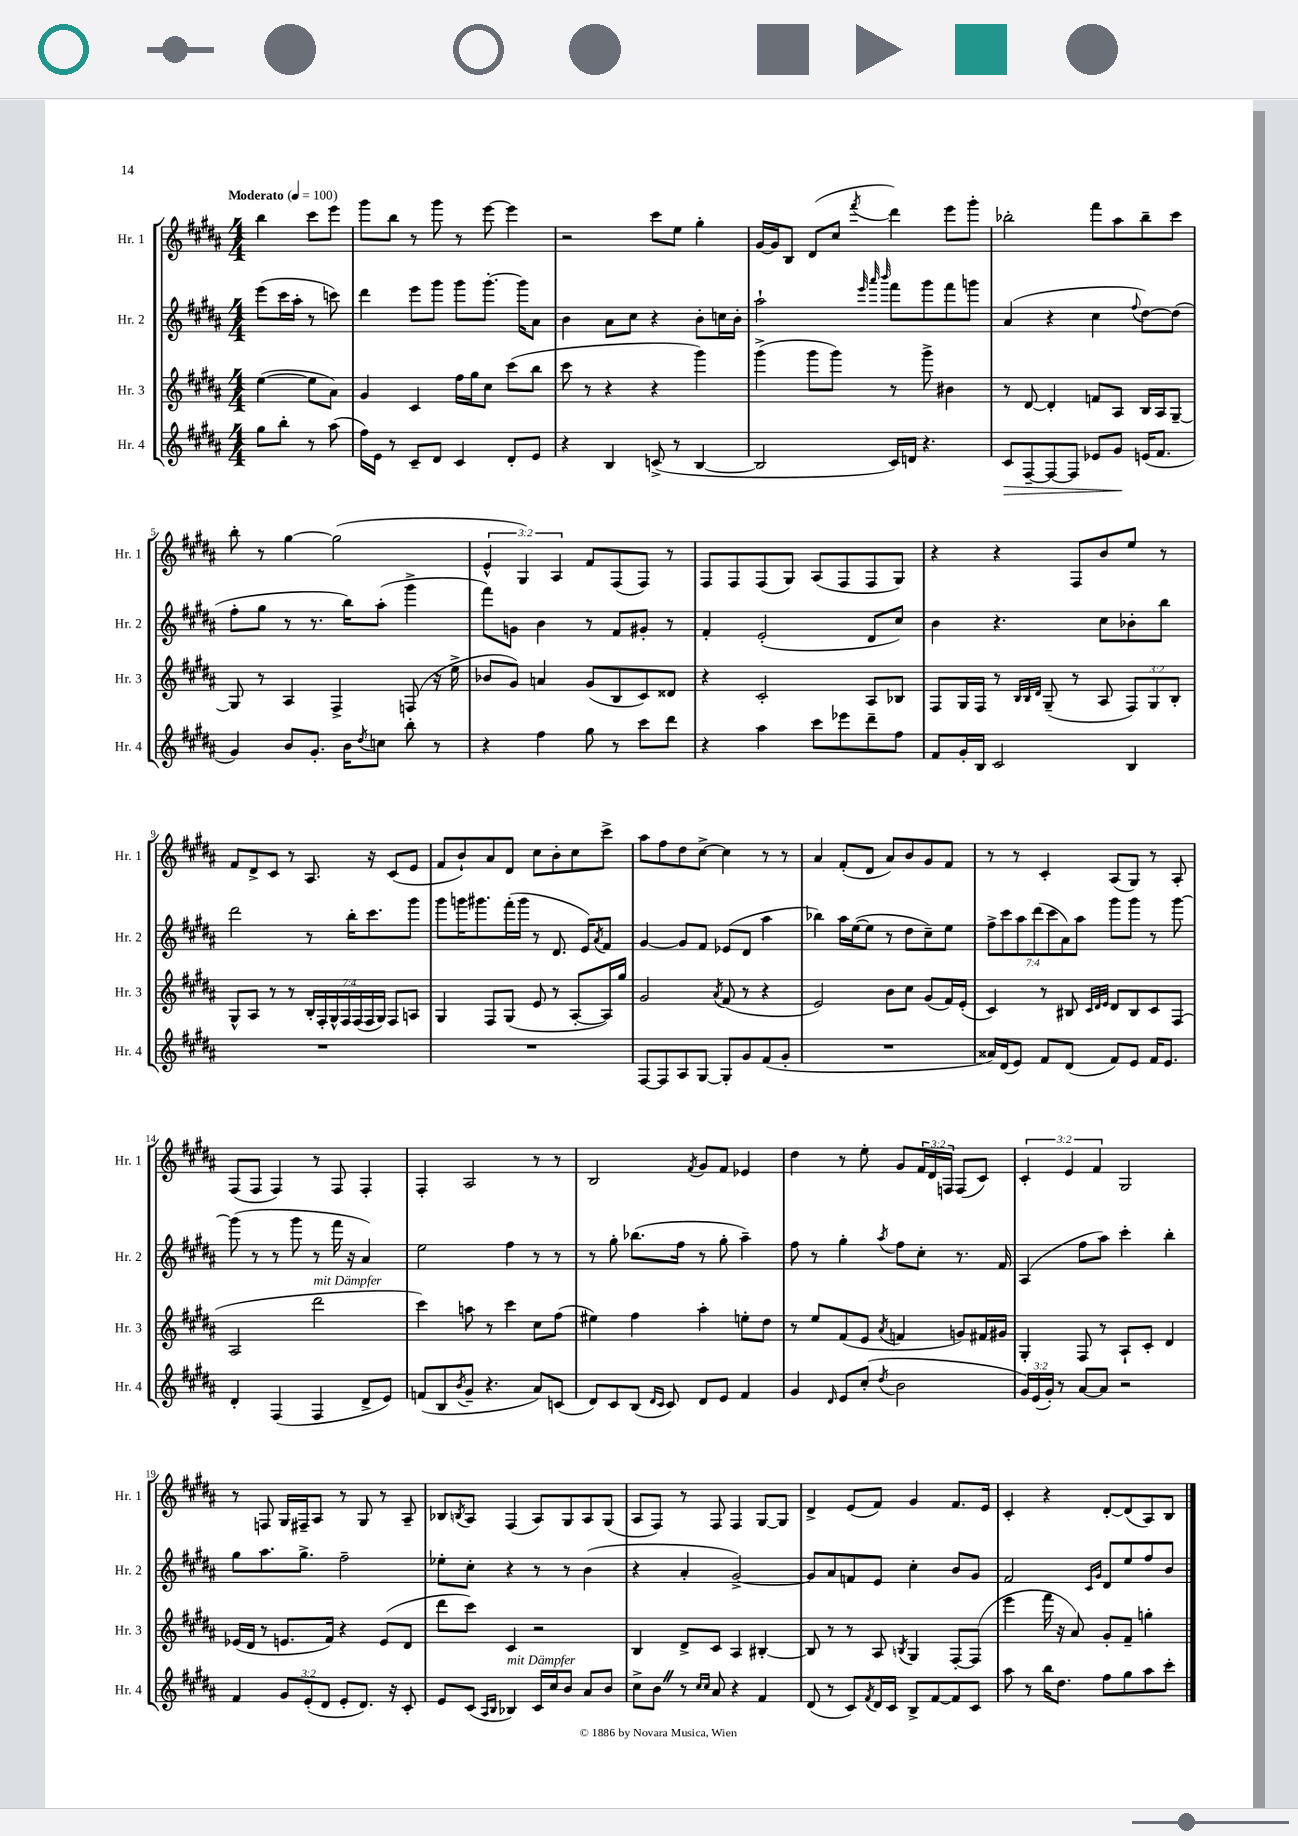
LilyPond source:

<<
\new StaffGroup <<
\new Staff = "s0" \with { instrumentName = "Hr. 1" shortInstrumentName = "Hr. 1" } {
    \clef treble \key b \major \numericTimeSignature \time 4/4 \override Staff.TupletNumber.text = #tuplet-number::calc-fraction-text \partial 2 \tempo "Moderato" 4 = 100
    b''4 cis'''8 e'''8 |
    gis'''8 b''8 r8 gis'''8 r8 e'''8~ e'''4 |
    r2 cis'''8 e''8 gis''4-. |
    gis'16~ gis'16 b8 dis'8( cis''8 \acciaccatura { fis'''8 } dis'''4) e'''8 gis'''8-. |
    bes''2-. fis'''8 ais''8 bes''8-- cis'''8 |
    b''8-. r8 gis''4~ gis''2( |
    \tuplet 3/2 { e'4-^ gis4) ais4 } fis'8 fis8( fis8) r8 |
    fis8 fis8 fis8( gis8) ais8( fis8 fis8 gis8) |
    r4 r4 fis8 b'8 e''8 r8 |
    fis'8 dis'8-> cis'8 r8 ais8. r16 cis'8( e'8 |
    fis'8 b'8-!) ais'8 dis'8 cis''8 b'8-. cis''8 cis'''8-> |
    ais''8 fis''8 dis''8 cis''8~-> cis''4 r8 r8 |
    ais'4 fis'8-.( dis'8 ais'8) b'8 gis'8 fis'8 |
    r8 r8 cis'4-. ais8( gis8) r8 ais8-. |
    fis8( fis8 fis4) r8 fis8 fis4-. |
    fis4-. ais2 r8 r8 |
    b2 \acciaccatura { fis'8 } gis'8 fis'8 ees'4 |
    dis''4 r8 e''8-. gis'8 \tuplet 3/2 { fis'16 dis'16 f16 } f8( cis'8) |
    \tuplet 3/2 { cis'4-. e'4 fis'4 } gis2 |
    r8 f8 gis16 fis16-- ais8 r8 gis8 r8 ais8-- |
    bes8 \acciaccatura { b8 } ais8 fis4( ais8) gis8 ais8 gis8( |
    ais8 fis8) r8 fis8 fis4 gis8~ gis8 |
    dis'4-> e'8( fis'8) gis'4 fis'8. e'16 |
    cis'4-. r4 dis'8~-. dis'8( ais8) b8 \bar "|." |
}
\new Staff = "s1" \with { instrumentName = "Hr. 2" shortInstrumentName = "Hr. 2" } {
    \clef treble \key b \major \numericTimeSignature \time 4/4 \override Staff.TupletNumber.text = #tuplet-number::calc-fraction-text \partial 2
    e'''8( cis'''16 ais''16-. r8 c'''8) |
    dis'''4 e'''8 gis'''8 gis'''8 gis'''8.~-. gis'''16 ais'8 |
    b'4 ais'8 cis''8 r4 b'8-. c''16 b'16-. |
    ais''2-! \grace { e'''32 ais'''32 b'''32 } fis'''8 gis'''8 fis'''8 g'''8 |
    ais'4( r4 cis''4 \appoggiatura { fis''8 } dis''8~) dis''8( |
    fis''8-. gis''8 r8 r8. b''16) ais''8-.( gis'''4-> |
    fis'''8) g'8 b'4 r8 fis'8 gis'8-. r8 |
    fis'4-. e'2-.( dis'8 cis''8) |
    b'4 r4. cis''8 bes'8-. b''8 |
    dis'''2 r8 b''16-. cis'''8. gis'''8 |
    gis'''8 g'''16 gis'''8. fis'''16-.( gis'''16 r8 dis'8. e'16) \acciaccatura { ais'8 } fis'8 |
    gis'4~ gis'8 fis'8 ees'8( dis'8 ais''4 |
    bes''4) ais''16 e''16~( e''8 r8 dis''8 cis''8--) e''8 |
    \tuplet 7/4 { fis''8-> cis'''8 ais''8 dis'''8( cis'''8 ais'8) ais''8 } gis'''8 gis'''8 r8 gis'''8~ |
    gis'''8( r8 r8 gis'''8 r8 fis'''16 r16 ais'4) |
    e''2 fis''4 r8 r8 |
    r8 gis''8-. bes''8.( fis''16 r8 gis''8-. ais''4--) |
    fis''8 r8 gis''4-. \acciaccatura { ais''8 } fis''8 cis''8-. r8. fis'16 |
    ais4( fis''8 ais''8) cis'''4-. b''4-. |
    gis''8 ais''8. gis''8.-> fis''2-- |
    ees''8-. cis''8-. r4 r8 r8 b'4( |
    r4 ais'4-. gis'2~->) |
    gis'8 ais'8 f'8 e'8 cis''4-. b'8 gis'8 |
    fis'2 \grace { cis'16 gis'16 } dis'8 e''8 fis''8 b'8 \bar "|." |
}
\new Staff = "s2" \with { instrumentName = "Hr. 3" shortInstrumentName = "Hr. 3" } {
    \clef treble \key b \major \numericTimeSignature \time 4/4 \override Staff.TupletNumber.text = #tuplet-number::calc-fraction-text \partial 2
    e''4~( e''8 ais'8) |
    gis'4 cis'4 fis''16 gis''16 cis''8 cis'''8( b''8 |
    cis'''8 r8 r4 r4 gis'''4) |
    gis'''4->( gis'''8 gis'''8) r8 gis'''8-> bis'4 |
    r8 dis'8~ dis'4-. f'8 ais8 b16 ais16 gis8~-- |
    gis8 r8 ais4 fis4-> f8( r16 e''16-> |
    bes'8 gis'8) a'4 gis'8( b8 cis'8) disis'8 |
    r4 cis'2-. ais8 bes8 |
    fis8 gis16 fis16 r8 \grace { b32 b32 dis'32 } gis8--( r8 ais8 \tuplet 3/2 { fis8) gis8 b8-. } |
    gis8-^ ais8 r8 r8 \tuplet 7/4 { b16-. fis16-. gis16-^ fis16 fis16( fis16 gis16) } fis8 a8 |
    gis4 fis8 gis8( e'8 r8 ais8~-. ais16) gis''16 |
    gis'2 \acciaccatura { ais'8 } fis'8( r8 r4 |
    e'2) b'8 cis''8 gis'8( fis'16) e'16-.( |
    cis'4) r8 bis8 \grace { cis'32 dis'32 e'32 } dis'8 bis8 cis'8 fis8( |
    ais2 dis'''2^\markup { \italic "mit Dämpfer" } |
    cis'''4) a''8 r8 cis'''4 cis''8 fis''8( |
    eis''4) fis''4 ais''4-. e''8-. dis''8 |
    r8 e''8 fis'8( e'8 \acciaccatura { ais'8 } f'4 g'8) fis'16 gis'16 |
    gis4-. fis8 r8 ais8-! cis'8-. dis'4 |
    ees'16( dis'16 r8 e'8. fis'16) r4 e'8( dis'8 |
    dis'''8 cis'''8) cis'4 r2 |
    b4 dis'8-> cis'8 ais4 bis4~-. |
    bis8 r8 r8 ais8 \acciaccatura { b8 } gis4 fis8~-. fis8( |
    e'''4 fis'''16 r16 ais'8) gis'8-. fis'8-- g''4-. \bar "|." |
}
\new Staff = "s3" \with { instrumentName = "Hr. 4" shortInstrumentName = "Hr. 4" } {
    \clef treble \key b \major \numericTimeSignature \time 4/4 \override Staff.TupletNumber.text = #tuplet-number::calc-fraction-text \partial 2
    gis''8 b''8-. r8 ais''8( |
    fis''16) e'16 r8 cis'8-- dis'8 cis'4 dis'8-. e'8 |
    r4 b4 c'8->( r8 b4~ |
    b2 cis'16) d'16 r4. |
    cis'8\> fis8~-- fis8~ fis8 ees'8 gis'8\! e'16( fis'8. |
    gis'4) b'8 gis'8.-. b'16 \acciaccatura { dis''8 } c''8 b''8-. r8 |
    r4 fis''4 gis''8 r8 cis'''8 dis'''8 |
    r4 ais''4 cis'''8 ees'''8 dis'''8-- fis''8 |
    fis'8 gis'16-. b16 cis'2 b4 |
    R1 |
    R1 |
    fis8~ fis8 ais8 gis8~ gis8-. gis'8 fis'8( gis'8-. |
    R1 |
    aisis'16) dis'16( e'8) fis'8 dis'8( fis'8) e'8 fis'16 e'8. |
    dis'4-. fis4( fis4 dis'8-> e'8) |
    f'8( b8 \acciaccatura { b'8 } gis'8-- r4. ais'8) c'8( |
    dis'8) cis'8 b8( \grace { dis'16 cis'16 } cis'8) dis'8 e'8 fis'4 |
    gis'4 \grace { dis'16 } e'8 cis''8-.( \acciaccatura { dis''8 } b'2 |
    \tuplet 3/2 { gis'16) e'16( gis'16-.) } r8 ais'8~ ais'8 r2 |
    fis'4 \tuplet 3/2 { gis'8 e'8-.( dis'8 } e'8-. dis'8.) r16 cis'8-. |
    e'8 cis'8( \grace { ais16 b16 } bes4^\markup { \italic "mit Dämpfer" }) cis'16 cis''16 b'8 ais'8 b'8 |
    cis''8-> b'8 \once \override BreathingSign.text = \markup { \musicglyph "scripts.caesura.straight" } \breathe r8 \grace { cis''16 cis''16 } ais'8 r4 fis'4 |
    dis'8( r8 cis'8) \acciaccatura { fis'8 } dis'16 cis'16 b8-> fis'8~ fis'8 cis'8 |
    ais''8 r8 b''16 dis''8. fis''8 gis''8 ais''8 cis'''8-. \bar "|." |
}
>>
>>
